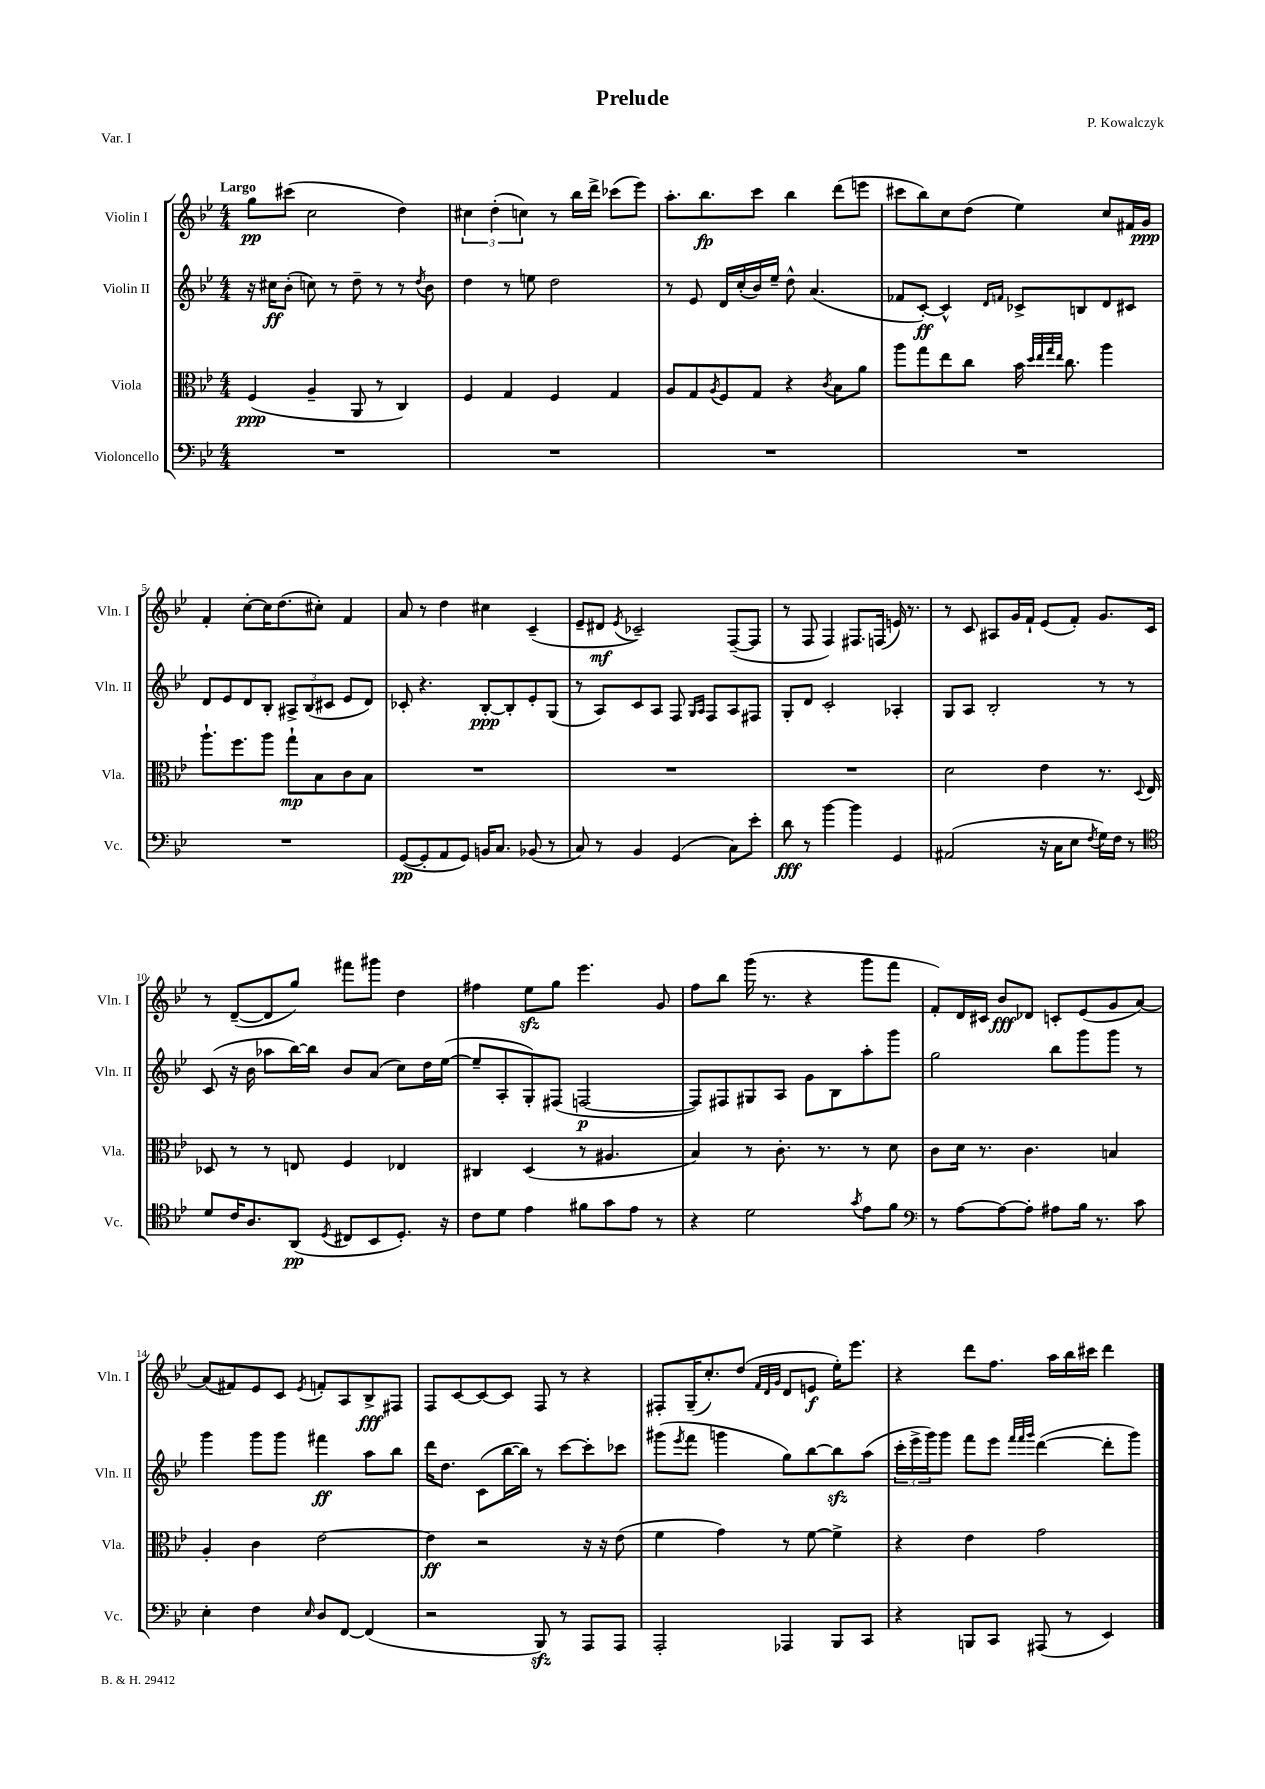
\header { title = "Prelude" composer = "P. Kowalczyk" piece = "Var. I" }
<<
\new StaffGroup <<
\new Staff = "s0" \with { instrumentName = "Violin I" shortInstrumentName = "Vln. I" } {
    \clef treble \key bes \major \numericTimeSignature \time 4/4 \tempo "Largo"
    g''8\pp cis'''8( c''2 d''4) |
    \tuplet 3/2 { cis''4 d''4-.( c''4) } r8 bes''16 d'''16-> ces'''8( ees'''8) |
    a''8.-. bes''8.\fp c'''8 bes''4 d'''8( e'''8 |
    cis'''8 bes''8) c''8 d''8( ees''4) c''8 fis'16 g'16\ppp |
    f'4-. c''8~-. c''16 d''8.( cis''8-.) f'4 |
    a'8 r8 d''4 cis''4 c'4--( |
    ees'8-- dis'8\mf \acciaccatura { ees'8 } ces'2--) f8~--( f8 |
    r8 f8 f4) fis8. f16( e'16) r8. |
    r8 c'8 ais8 g'16 f'16-! ees'8( f'8-.) g'8. c'16 |
    r8 d'8~--( d'8 g''8) fis'''8 gis'''8 d''4 |
    fis''4 ees''8\sfz g''8 ees'''4. g'8 |
    f''8 bes''8 g'''16( r8. r4 g'''8 f'''8 |
    f'8-.) d'16 cis'16 bes'8\fff des'8 c'8-. ees'8( g'8 a'8~) |
    a'8( fis'8) ees'8 c'8 \acciaccatura { ees'8 } f'8-. a8 bes8->\fff fis8 |
    f8 c'8~ c'8~ c'8 f8 r8 r4 |
    fis8-. g16--( c''8.-.) d''8( \grace { f'32 d'32 g'32 } d'8 e'8\f ees''16-.) ees'''8. |
    r4 d'''8 f''8. a''16 bes''16 cis'''16 d'''4 \bar "|." |
}
\new Staff = "s1" \with { instrumentName = "Violin II" shortInstrumentName = "Vln. II" } {
    \clef treble \key bes \major \numericTimeSignature \time 4/4
    r16 cis''16\ff bes'8-.( c''8) r8 d''8-- r8 r8 \acciaccatura { d''8 } bes'8 |
    d''4 r8 e''8 d''2 |
    r8 ees'8 d'16 c''16-.( bes'16) ees''16-- d''8-^ a'4.( |
    fes'8 c'8~-.\ff) c'4-^ \grace { d'16 f'16 } ces'8-> b8 d'8 cis'8 |
    d'8 ees'8 d'8 bes8-. \tuplet 3/2 { ais8-> bes8( cis'8 } ees'8 d'8) |
    ces'8-. r4. bes8~-.\ppp bes8-. ees'8-. g8( |
    r8 a8) c'8 a8 f8 \grace { g16 a16 } f8 a8 fis8 |
    g8-. d'8 c'2-. aes4-. |
    g8 a8 bes2-. r8 r8 |
    c'8( r16 bes'16 aes''8 bes''16~) bes''16 bes'8 a'8( c''8) d''16 ees''16~( |
    ees''8-- a8-. g8-.) fis8( f2~\p |
    f8) fis8 gis8 a8 g'8 bes8 a''8-. g'''8 |
    g''2 bes''8 g'''8 g'''8 r8 |
    g'''4 g'''8 g'''8 fis'''4\ff a''8 bes''8 |
    d'''16 d''8. c'8( bes''16~ bes''16) r8 c'''8~ c'''8-. ces'''8 |
    gis'''8( \acciaccatura { ees'''8 } f'''8 g'''4 g''8) bes''8~ bes''8\sfz a''8( |
    \tuplet 3/2 { c'''16-. ees'''16-> g'''16) } g'''8 f'''8 ees'''8 \grace { f'''32 f'''32 g'''32 } d'''4~( d'''8-. g'''8) \bar "|." |
}
\new Staff = "s2" \with { instrumentName = "Viola" shortInstrumentName = "Vla." } {
    \clef alto \key bes \major \numericTimeSignature \time 4/4
    f4\ppp( a4-- a,8 r8 c4) |
    f4 g4 f4 g4 |
    a8 g8 \acciaccatura { a8 } f8 g8 r4 \acciaccatura { c'8 } bes8 a'8 |
    a''8 g''8 ees''8 c''8 bes'16 \grace { d''32 ees''32 g''32 ees''32 } c''8. a''4 |
    a''8.-! f''8. a''8 g''8-!\mp bes8 c'8 bes8 |
    R1 |
    R1 |
    R1 |
    d'2 ees'4 r8. \appoggiatura { d8 } ees16 |
    des8 r8 r8 e8 f4 ees4 |
    cis4 d4( r8 ais4. |
    bes4) r8 c'8.-. r8. r8 d'8 |
    c'8 d'16 r8. c'4. b4 |
    a4-. c'4 ees'2~ |
    ees'4\ff r2 r16 r16 ees'8( |
    f'4 g'4) r8 f'8~ f'4-> |
    r4 ees'4 g'2 \bar "|." |
}
\new Staff = "s3" \with { instrumentName = "Violoncello" shortInstrumentName = "Vc." } {
    \clef bass \key bes \major \numericTimeSignature \time 4/4
    R1 |
    R1 |
    R1 |
    R1 |
    R1 |
    g,8~\pp( g,8-. a,8 g,8) b,16 c8. bes,8( r8 |
    c8) r8 bes,4 g,4( c8) ees'8-. |
    d'8\fff r8 bes'4~ bes'4 g,4 |
    ais,2( r16 c16 ees8 \acciaccatura { f8 } g16) f16 r8 |
    \clef tenor d'8 c'16 a8. a,8\pp( \acciaccatura { d8 } cis8 bes,8 d8.-.) r16 |
    c'8 d'8 ees'4 fis'8 g'8 ees'8 r8 |
    r4 d'2 \acciaccatura { g'8 } ees'8 f'8 |
    \clef bass r8 a8~ a8~ a8-. ais8 bes16 r8. c'8 |
    ees4-. f4 \grace { ees16 } d8 f,8~ f,4( |
    r2 bes,,8\sfz) r8 a,,8 a,,8 |
    a,,2-. aes,,4 bes,,8 c,8 |
    r4 b,,8 c,8 ais,,8( r8 ees,4) \bar "|." |
}
>>
>>
